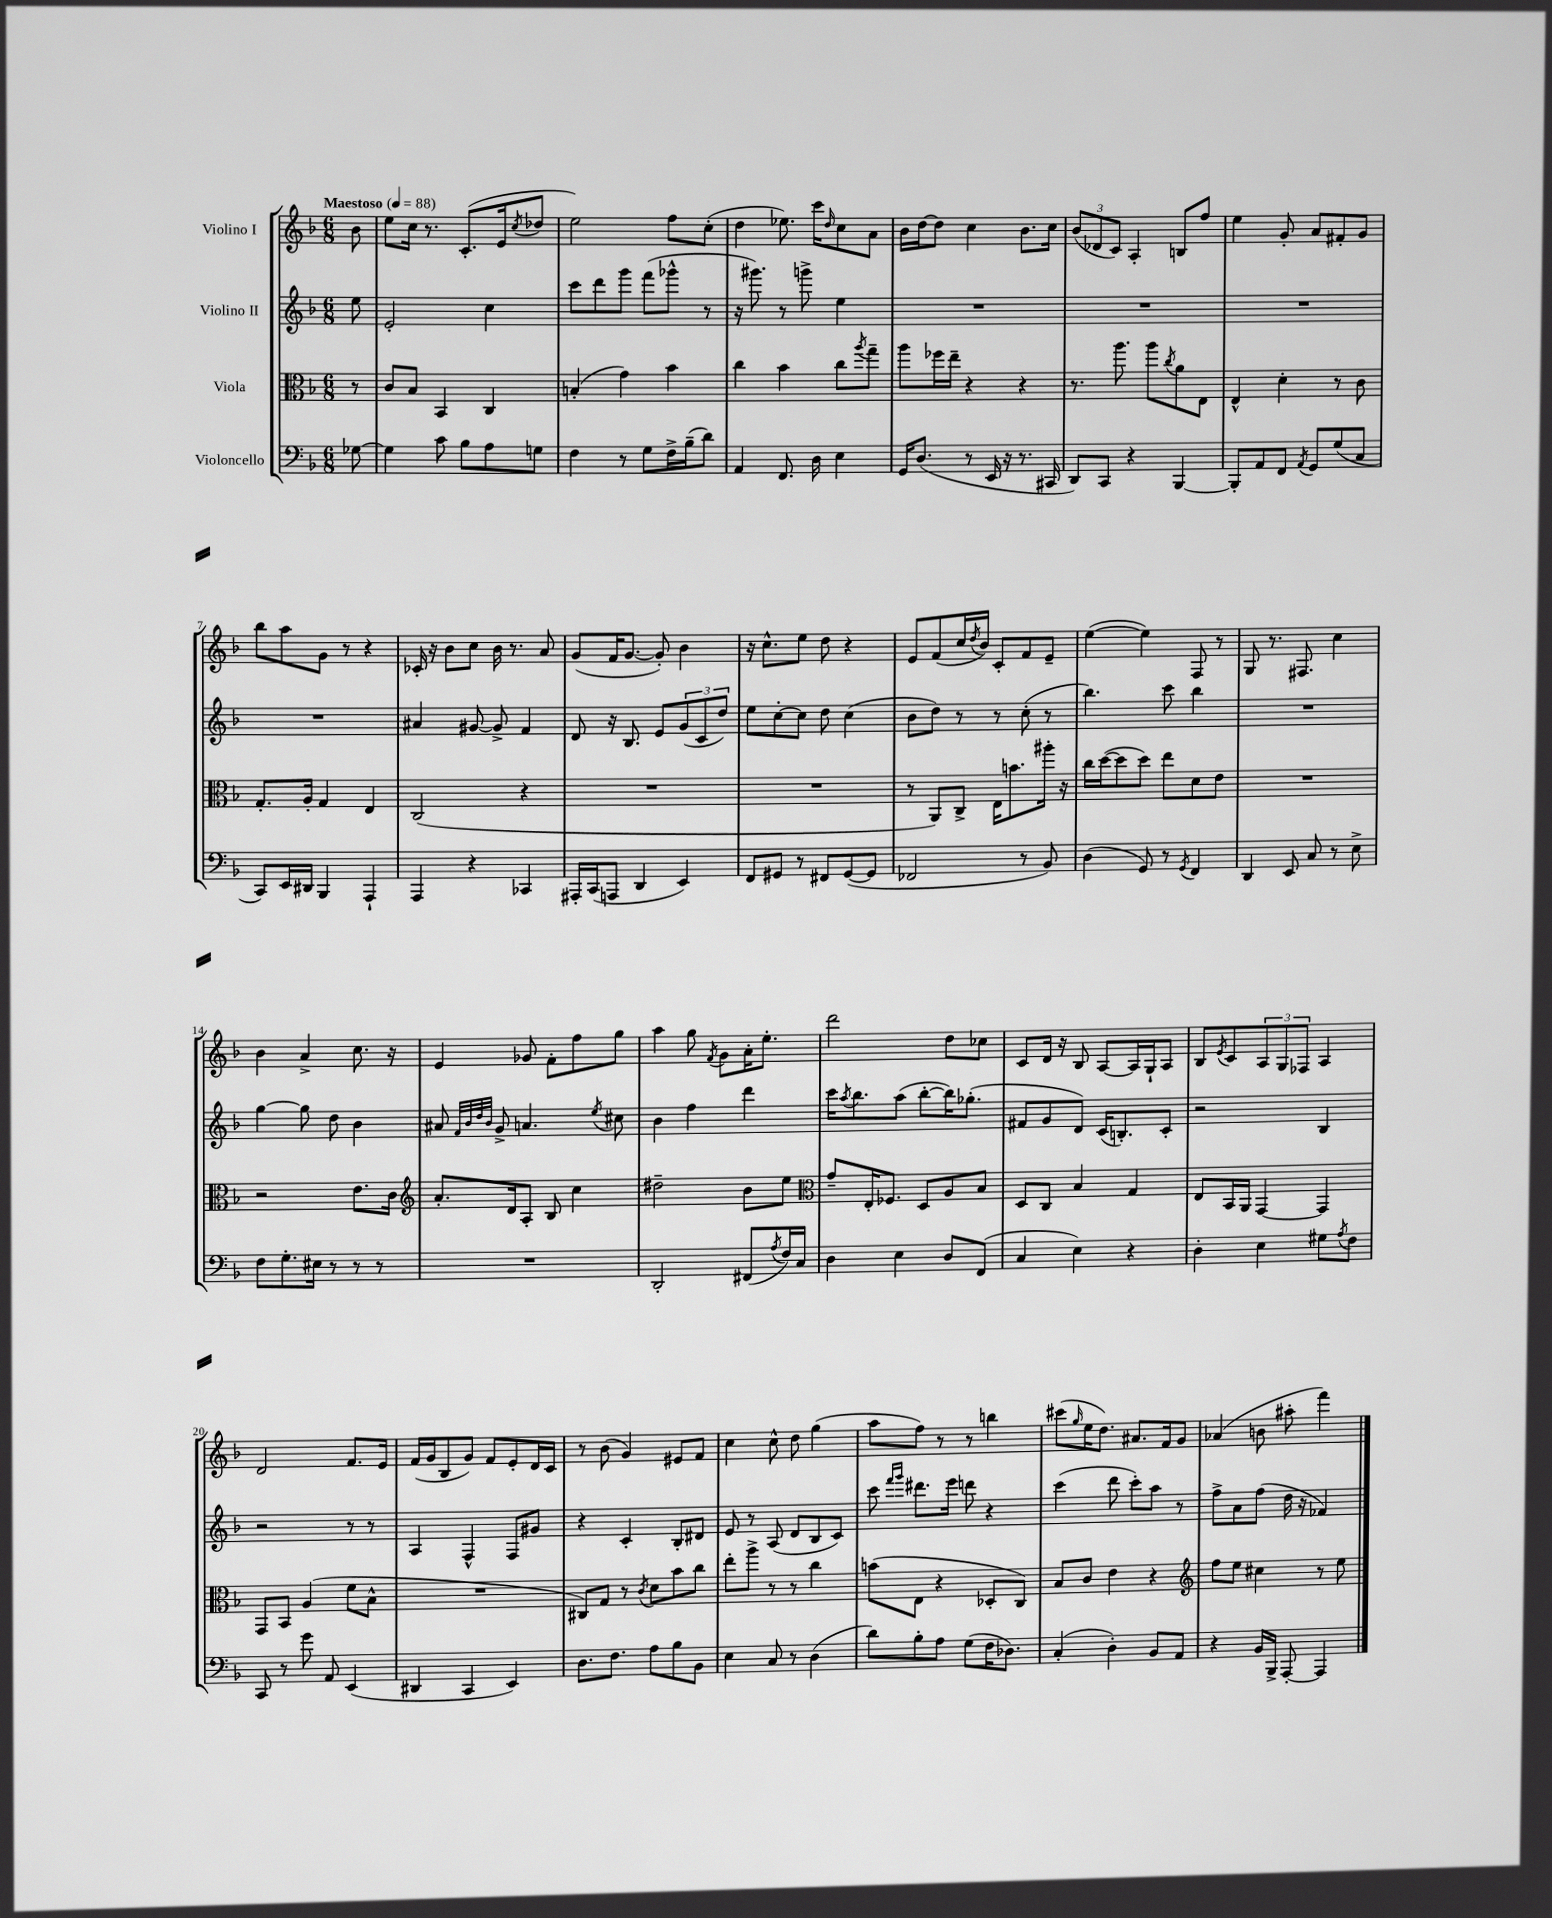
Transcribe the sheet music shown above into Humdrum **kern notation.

**kern	**kern	**kern	**kern
*part4	*part3	*part2	*part1
*staff4	*staff3	*staff2	*staff1
*I"Violoncello	*I"Viola	*I"Violino II	*I"Violino I
*clefF4	*clefC3	*clefG2	*clefG2
*k[b-]	*k[b-]	*k[b-]	*k[b-]
*M6/8	*M6/8	*M6/8	*M6/8
*MM88	*MM88	*MM88	*MM88
=	=	=	=
!	!	!	!LO:TX:a:B:t=Maestoso
[8G-X\	8r	8ee\	8b-\
=1	=1	=1	=1
4G-\]	8c/L	2e'/	8ee\L
.	8B-/J	.	16cc\Jk
.	.	.	8.r
8c\	4BB-/	.	.
8B-\L	.	.	(8.c'/L
8A\	4C/	4cc\	.
.	.	.	16e/k
.	.	.	8qcc/
8Gn\J	.	.	8dd-X/J
=2	=2	=2	=2
4F\	(4Bn'/	8ccc\L	2ee\)
.	.	8ddd\	.
8r	4g\)	8ggg\J	.
8G\L	.	(8fff\L	.
16F^\L	4b-\	8ggg-X^^\J	8ff\L
(16B-~\J	.	.	.
8d\J)	.	8r	(8cc'\J
=3	=3	=3	=3
4AA/	4cc\	16r	4dd\
.	.	8.ggg#X\)	.
8.FF/	4b-\	8r	8.ee-X\)
.	.	8gggn^\	.
16D\	.	.	16ccc\KL
.	.	.	16qqdd/
4E\	8cc\L	4ee\	8cc\
.	8qaa/	.	.
.	8gg~\J	.	8a\J
=4	=4	=4	=4
16GG/KL	8aa\L	2.r	16b-\LL
(8.D/J	.	.	[16dd\J
.	16ff-X\L	.	8dd\J]
.	16ee~\JJ	.	.
8r	4r	.	4cc\
16EE/	.	.	.
16r	.	.	.
8.r	4r	.	8.b-\L
16CC#X/	.	.	16cc\Jk
=5	=5	=5	=5
8DD/L)	8.r	2.r	(12b-/L
.	.	.	12d-X/
8CC/J	.	.	.
.	.	.	12c/J)
.	8.aa\	.	.
4r	.	.	4A'/
.	8aa\L	.	.
.	8qcc/	.	.
[4BBB-/	8a\	.	8Bn/L
.	8E\J	.	8ff/J
=6	=6	=6	=6
8BBB-'/L]	4E^^/	2.r	4ee\
8AA/	.	.	.
8FF/J	4d'\	.	8g'/
8qAA/	.	.	.
8GG/L	.	.	8a/L
(8G/	8r	.	8f#X'/
8C/J	8c\	.	8g/J
!!LO:LB:g=z
=7	=7	=7	=7
8CC/L)	8.G'/L	2.r	8bb-\L
16EE/L	.	.	8aa\
16DD#X/JJ	16A'/Jk	.	.
4BBB-/	4G/	.	8g\J
.	.	.	8r
4AAA`/	4E/	.	4r
=8	=8	=8	=8
4AAA/	(2C/	4a#X/	16c-X'/
.	.	.	16r
.	.	.	8b-\L
4r	.	[8g#X/	8cc\J
.	.	8g#^/]	16b-\
.	.	.	8.r
4CC-X/	4r	4f/	.
.	.	.	8a/
=9	=9	=9	=9
16AAA#X'/LL	2.r	8d/	(8g/L
(16CC/J	.	.	.
8AAAn/J	.	16r	16f/K
.	.	8.B-/	[8.g/J
4DD/	.	.	.
.	.	8e/L	8g'/])
4EE/)	.	(12g/	4b-\
.	.	12c/	.
.	.	12dd/J)	.
=10	=10	=10	=10
8FF/L	2.r	8ee\L	16r
.	.	.	8.cc^^\L
8GG#X/J	.	[8cc'\	.
8r	.	8cc\J]	8ee\J
8FF#X/L	.	8dd\	8dd\
([8GG#/	.	(4cc\	4r
8GG#/J]	.	.	.
=11	=11	=11	=11
2FF-X/	8r	8b-\L	8e/L
.	8AA/L)	8dd\J)	(8f/
.	8C^/J	8r	16cc/L
.	.	.	8qdd/
.	.	.	16b-/JJ)
.	16E\KL	8r	8c'/L
.	8.bn\	.	.
8r	.	(8cc'\	8f/
8BB-/)	16aa#X'\Jk	8r	8e~/J
.	16r	.	.
=12	=12	=12	=12
(4D\	16cc\LL	4.bb-\)	([4ee\
.	([16dd\J	.	.
.	8dd\]	.	.
8GG/)	8dd\J)	.	4ee\])
8r	8ee\L	8ccc\	.
8qGG/	.	.	.
4FF/	8d\	4bb-\	8F/
.	8e\J	.	8r
=13	=13	=13	=13
4DD/	2.r	2.r	8G/
.	.	.	8.r
8EE/	.	.	.
.	.	.	8.F#X/
8C/	.	.	.
8r	.	.	4cc\
8E^\	.	.	.
!!LO:LB:g=z
=14	=14	=14	=14
8F\L	2r	[4gg\	4b-\
8.G'\	.	.	.
.	.	8gg\]	4a^/
16E#X\Jk	.	.	.
8r	.	8dd\	.
8r	8.e\L	4b-\	8.cc\
8r	.	.	.
.	16c\Jk	.	16r
=15	=15	=15	=15
*	*clefG2	*	*
2.r	8.a'/L	8a#X/	4e/
.	.	32qqf/LLL	.
.	.	32qqb-/	.
.	.	32qqdd/	.
.	.	32qqb-/JJJ	.
.	.	8g^/	.
.	16d/k	.	.
.	8A'/J	4.an/	8g-X/
.	8B-/	.	8f'\L
.	4cc\	.	8ff\
.	.	8qee/	.
.	.	8cc#X\	8gg\J
=16	=16	=16	=16
2DD'/	2dd#X~\	4b-\	4aa\
.	.	4ff\	8gg\
.	.	.	8qf/
.	.	.	8g\L
(8FF#X/L	8b-\L	4ddd\	16a'\K
.	.	.	8.ee'\J
8qA/	.	.	.
16F/L)	8ee\J	.	.
16C/JJ	.	.	.
=17	=17	=17	=17
*	*clefC3	*	*
4D\	8g~/L	16ccc\KL	2ddd\
.	.	8qaa/	.
.	.	8.bb-\	.
.	16E'/K	.	.
.	8.F-X/J	.	.
4E\	.	(8aa\J	.
.	8D/L	[8bb-'\L	.
8D/L	8A/	16bb-\K])	8dd\L
.	.	(8.gg-X'\J	.
(8FF/J	8B-/J	.	8cc-X\J
=18	=18	=18	=18
4C/	8D/L	8f#X/L	8c/L
.	8C/J	8g/	16d/Jk
.	.	.	16r
4E\)	4B-/	8d/J)	8B-/
.	.	(16c/KL	[8A/L
.	.	8.Bn'/)	.
4r	4G/	.	16A/L]
.	.	.	16G`/J
.	.	8c'/J	8A/J
=19	=19	=19	=19
4D'\	8E/L	2r	8B-/L
.	.	.	8qe/
.	16BB-/L	.	8c/
.	16AA/JJ	.	.
4E\	[4GG/	.	12A/
.	.	.	12G/
.	.	.	12F-X/J
8G#X\L	4GG/]	4B-/	4A/
8qA/	.	.	.
8F\J	.	.	.
!!LO:LB:g=z
=20	=20	=20	=20
8CC/	8GG/L	2r	2d/
8r	8BB-/J	.	.
8g\	(4A/	.	.
8AA/	.	.	.
(4EE/	8f\L	8r	8.f/L
.	8B-^^\J	8r	.
.	.	.	16e/Jk
=21	=21	=21	=21
4DD#X/	2.r	4A/	(16f/LL
.	.	.	16g/J
.	.	.	8B-/
4CC/	.	4F^^/	8g/J)
.	.	.	8f/L
4EE/)	.	8F/L	8e'/
.	.	8g#X/J	16d/L
.	.	.	16c/JJ
=22	=22	=22	=22
8.D\L	8C#X/L)	4r	8r
.	8G/J	.	(8b-\
8.F\J	.	.	.
.	8r	4c'/	4g/)
.	8qc/	.	.
8A\L	8d\L	.	.
8B-\	8b-\	8B-'/L	8e#X/L
8BB-\J	8cc\J	8d#X/J	8f/J
=23	=23	=23	=23
4E\	8ee'\L	8e/	4cc\
.	8aa^\J	8r	.
8C/	8r	(8A/	8cc^^\
8r	8r	8d/L	8dd\
(4D\	4cc\	8B-/	(4gg\
.	.	8c/J)	.
=24	=24	=24	=24
8d\L)	(8bn\L	8ccc\	8aa\L
.	.	16qqfff/LL	.
.	.	16qqggg/JJ	.
8B-'\	8E\J	8.ddd#X\L	8ff\J)
8A\J	4r	.	8r
.	.	16eee\Jk	.
(8G\L	.	8dddn\	8r
16F\K	8D-X'/L	4r	4bbn\
8.D-X\J)	.	.	.
.	8C/J)	.	.
=25	=25	=25	=25
(4C'/	8B-/L	(4ccc\	(8ccc#X\L
.	.	.	16qqgg/
.	8c/J	.	16ee\K
.	.	.	8.dd\J)
4D'\)	4e\	8ddd\	.
.	.	8ccc'\L)	8.a#X/L
8BB-/L	4r	8aa\J	.
.	.	.	16f/k
8AA/J	.	8r	8g/J
=26	=26	=26	=26
*	*clefG2	*	*
4r	8ff\L	8ff^\L	(4a-X/
.	8ee\J	8a\	.
16BB-/LL	4cc#X\	(8ff\J	8bn\
16BBB-^/JJ	.	.	.
[8AAA'/	.	16dd\	8aa#X'\
.	.	16r	.
4AAA/]	8r	4f-X/)	4fff\)
.	8ee\	.	.
==	==	==	==
*-	*-	*-	*-
